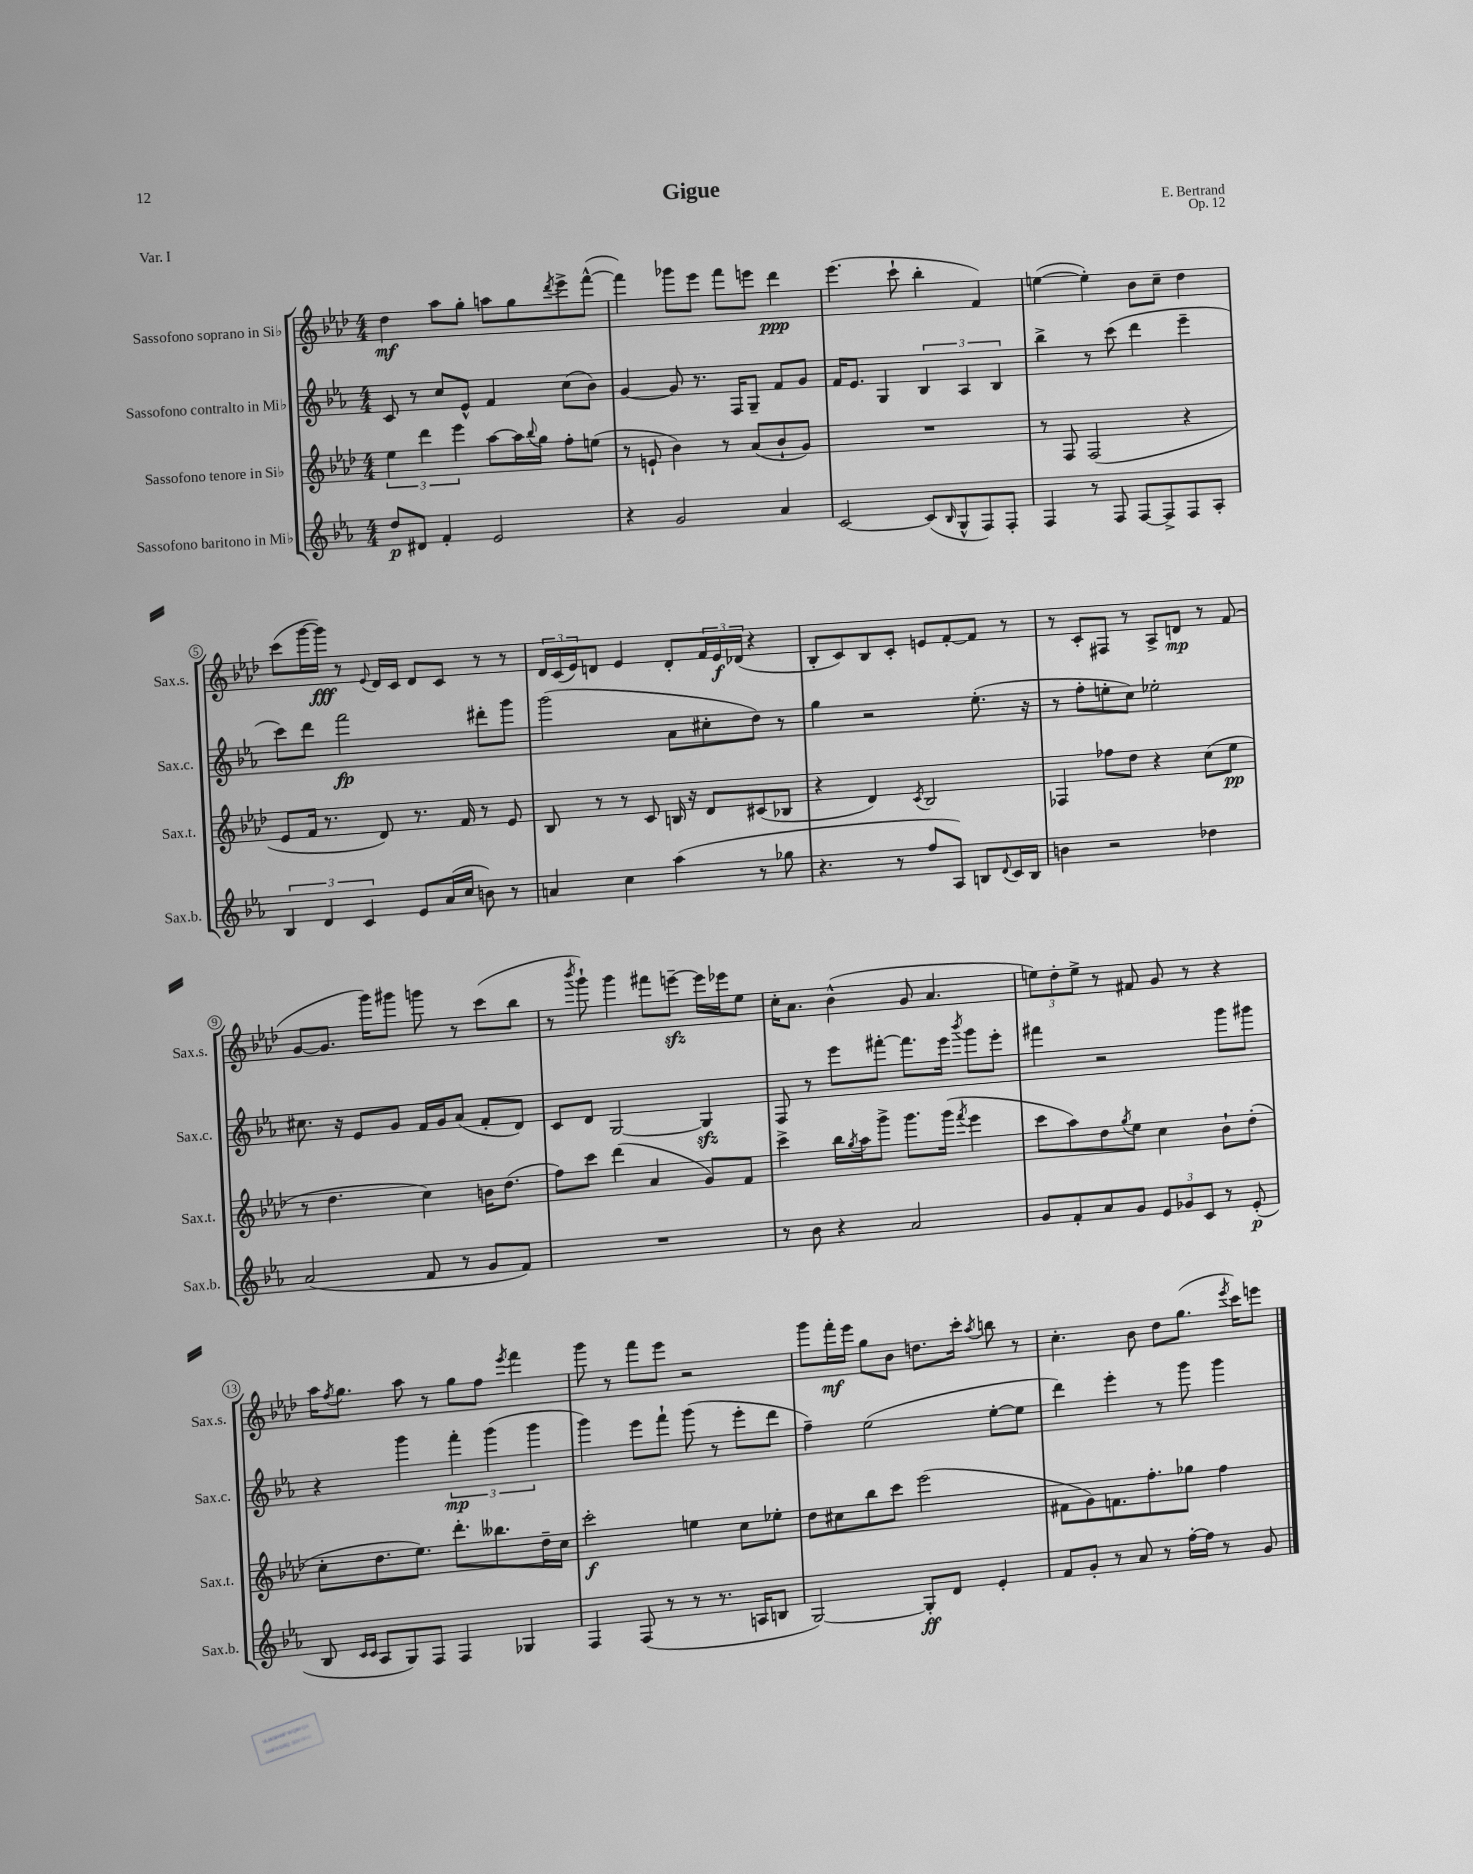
\header { title = "Gigue" composer = "E. Bertrand" opus = "Op. 12" piece = "Var. I" }
<<
\new StaffGroup <<
\new Staff = "s0" \with { instrumentName = "Sassofono soprano in Sib" shortInstrumentName = "Sax.s." } {
    \clef treble \key aes \major \numericTimeSignature \time 4/4
    des''4\mf aes''8 g''8-. a''8 g''8 \acciaccatura { des'''8 } ees'''8-> f'''8~-^( |
    f'''4) ges'''8 ees'''8 f'''8 e'''8 des'''4\ppp |
    ees'''4.( c'''8-! bes''4-. f'4) |
    e''4~( e''4-.) bes'8 c''8-- des''4 |
    c'''8( g'''16~ g'''16\fff) r8 \appoggiatura { ees'8 } des'16 c'16 des'8 c'8 r8 r8 |
    \tuplet 3/2 { des'16 c'16( ees'16) } d'8 ees'4 d'8-. \tuplet 3/2 { f'16 ees'16\f des'16( } r4 |
    bes8-. c'8) bes8 c'8-. e'8 f'8~-. f'8 r8 |
    r8 c'8-. fis8 r8 aes8-> d'8\mp r8 f'8( |
    g'8~ g'8. g'''16) gis'''8 g'''8 r8 c'''8( bes''8 |
    r8 \acciaccatura { bes'''8 } g'''8-!) g'''4 fis'''8 e'''8~--\sfz e'''16 ees'''16 ees''8 |
    c''16-. aes'8. bes'4-^( g'8 aes'4. |
    \tuplet 3/2 { e''8) des''8-. e''8-> } r8 fis'8 g'8 r8 r4 |
    aes''16 \acciaccatura { f''8 } g''8. aes''8 r8 g''8 f''8 \acciaccatura { ees'''8 } f'''4 |
    g'''8 r8 f'''8 ees'''8 r2 |
    g'''8 f'''16-.\mf ees'''16 g''8 bes'8 d''8. c'''16-. \acciaccatura { aes''8 } b''8 r8 |
    c''4.-. bes'8 des''8 g''8.( \acciaccatura { ees'''8 } c'''16) e'''8 \bar "|." |
}
\new Staff = "s1" \with { instrumentName = "Sassofono contralto in Mib" shortInstrumentName = "Sax.c." } {
    \clef treble \key ees \major \numericTimeSignature \time 4/4
    c'8 r8 c''8 ees'8-^ f'4 c''8( bes'8) |
    g'4~ g'8 r8. f16 g8-- f'8 g'8 |
    f'16 ees'8. g4 \tuplet 3/2 { bes4 aes4 bes4 } |
    bes''4-> r8 c'''8( d'''4 ees'''4-- |
    c'''8) d'''8 f'''2\fp dis'''8-. g'''8 |
    g'''2( aes'8 cis''8-. d''8) r8 |
    g''4 r2 ees''8.-.( r16 |
    r8 f''8-. e''8-. c''8) ees''2-. |
    cis''8. r16 ees'8 g'8 f'16 g'16 aes'8( f'8-. d'8) |
    c'8 d'8 g2~ g4\sfz |
    f8 r8 ees'''8 fis'''8~-. fis'''8. ees'''16 \acciaccatura { bes'''8 } g'''8 ees'''8-. |
    fis'''4 r2 g'''8 gis'''8 |
    r4 g'''4 \tuplet 3/2 { f'''4-.\mp g'''4( g'''4 } |
    g'''4) ees'''8 f'''8-! g'''8( r8 ees'''8-. d'''8 |
    f''4--) ees''2( ees''8~-. ees''8 |
    d'''4) ees'''4-. r8 g'''8 g'''4 \bar "|." |
}
\new Staff = "s2" \with { instrumentName = "Sassofono tenore in Sib" shortInstrumentName = "Sax.t." } {
    \clef treble \key aes \major \numericTimeSignature \time 4/4
    \tuplet 3/2 { ees''4 des'''4 ees'''4 } aes''8~ aes''16 \appoggiatura { bes''8 } g''16 f''8-. e''8( |
    r8 e'8-! bes'4) r8 aes'8( bes'8-! g'8) |
    R1 |
    r8 f8 f2( r4 |
    ees'8 f'16 r8. des'8) r8. f'16 r8 ees'8 |
    bes8 r8 r8 c'8 b16 r16 des'8 cis'8( bes8 |
    r4 des'4) \acciaccatura { c'8 } bes2 |
    fes4 fes''8 des''8 r4 c''8( ees''8\pp |
    r8 des''4. c''4) b'16 des''8.( |
    f''8) c'''8 des'''4( aes'4 g'8) f'8 |
    c'''4-> bes''16 \acciaccatura { g''8 } aes''16 g'''8-> g'''8. g'''16( \acciaccatura { f'''8 } ees'''4 |
    c'''8 aes''8) des''8 \acciaccatura { g''8 } ees''8 c''4 bes'8-! des''8-.( |
    c''8-. des''8. ees''8.) des'''8.-. beses''8. des''16-- c''16 |
    c'''2-.\f e''4 c''8 ees''8-. |
    des''8 cis''8 bes''8 c'''8 ees'''2( |
    fis'8 g'8) f'8. f''8.-. ges''8 f''4 \bar "|." |
}
\new Staff = "s3" \with { instrumentName = "Sassofono baritono in Mib" shortInstrumentName = "Sax.b." } {
    \clef treble \key ees \major \numericTimeSignature \time 4/4
    d''8\p dis'8 f'4-. ees'2 |
    r4 g'2 aes'4 |
    c'2~ c'8( \grace { bes16 } g8-^ f8) f8-. |
    f4 r8 f8 f8~ f8-> f8 aes8-. |
    \tuplet 3/2 { bes4 d'4 c'4 } ees'8 aes'16( c''16 b'8) r8 |
    a'4 c''4 aes''4( r8 ges''8 |
    r4. r8 f''8 aes8) b8 \appoggiatura { d'8 } c'16 b16 |
    b'4 r2 des''4 |
    aes'2( f'8 r8 g'8 f'8) |
    R1 |
    r8 bes'8 r4 aes'2 |
    g'8 f'8-. aes'8 g'8 \tuplet 3/2 { ees'8 ges'8 c'8 } r8 ees'8-.\p( |
    bes8 \grace { c'16 c'16 } aes8 g8) f8 f4 ges4 |
    f4 f8( r8 r8 r8. a16 b8 |
    g2~) g8-.\ff d'8 ees'4-. |
    f'8 g'8-. r8 aes'8 r8 f''16~-. f''16 r8 g'8 \bar "|." |
}
>>
>>
\layout { \context { \Score \override BarNumber.stencil = #(make-stencil-circler 0.1 0.3 ly:text-interface::print) } }
